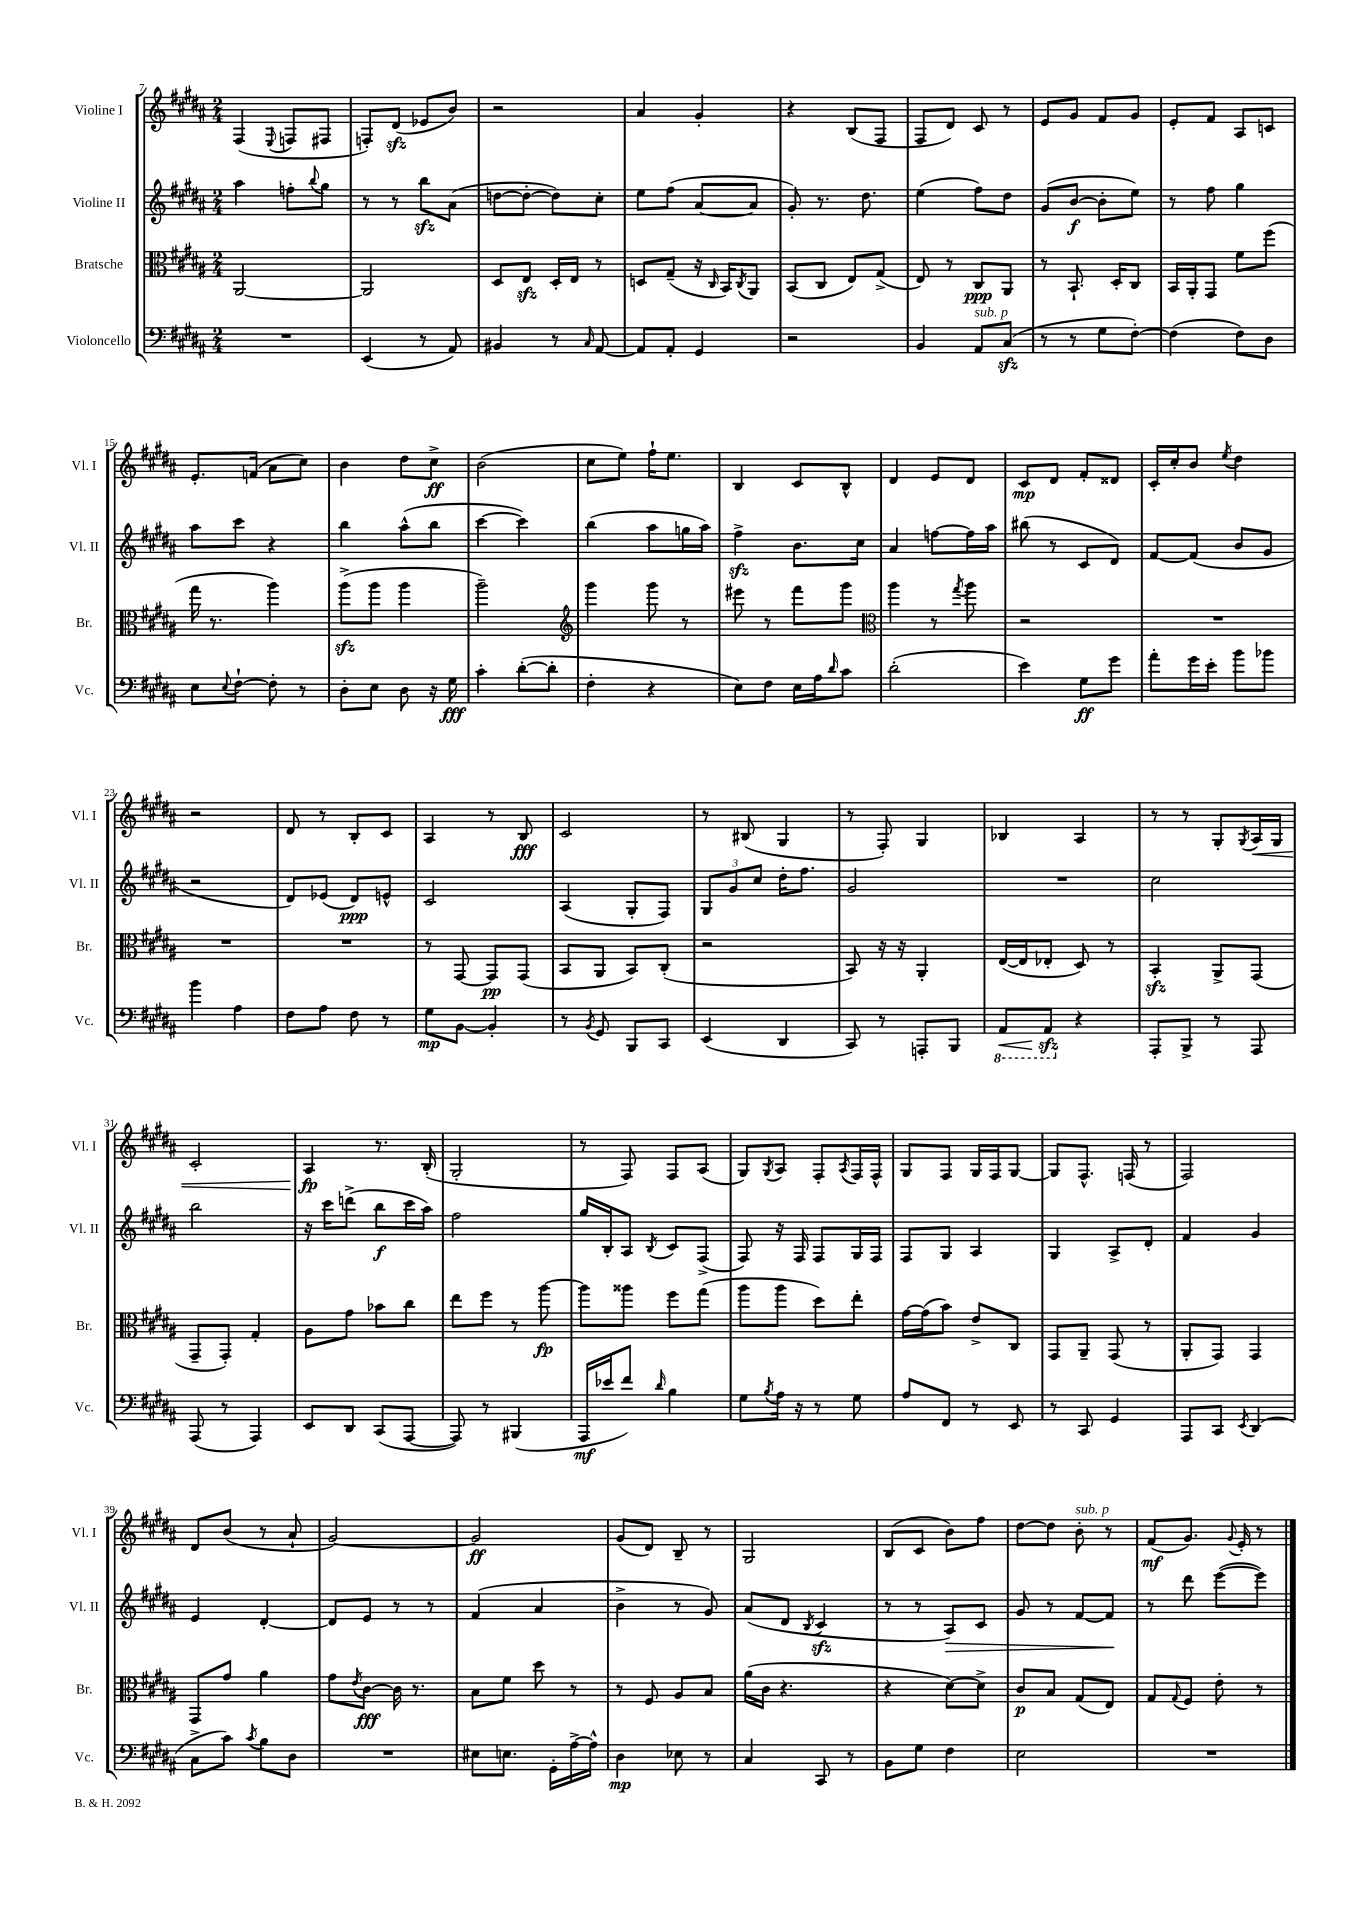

**kern	**kern	**kern	**kern
*staff4	*staff3	*staff2	*staff1
*clefF4	*clefC3	*clefG2	*clefG2
*k[f#c#g#d#a#]	*k[f#c#g#d#a#]	*k[f#c#g#d#a#]	*k[f#c#g#d#a#]
*M2/4	*M2/4	*M2/4	*M2/4
2r	[2AA#/	4aa#\	(4F#/
.	.	.	8qqE/
.	.	8ff'\L	8F/L
.	.	8qqbb/	.
.	.	8gg#\J	8F#/J
=	=	=	=
(4EE/	2AA#/]	8r	8F'/L)
.	.	8r	(8d#/J
8r	.	8bb\L	8e-/L
8AA#/)	.	(8a#\J	8b/J)
=	=	=	=
4BB#/	8D#/L	[8dd\L	2r
.	8E/J	8dd'\_J	.
8r	16D#'/LL	8dd\]L)	.
.	16E/JJ	.	.
16qqC#/	.	.	.
[8AA#/	8r	8cc#'\J	.
=	=	=	=
8AA#/]L	8D/L	8ee\L	4a#/
8AA#'/J	(8G#~/J	(8ff#\J	.
4GG#/	16r	[8a#/L	4g#'/
.	16qqC#/	.	.
.	16BB/LK)	.	.
.	8qC#/	.	.
.	8AA#/J	8a#/]J	.
=	=	=	=
2r	(8BB/L	8g#'/)	4r
.	8C#/J	8.r	.
.	8E/L)	.	(8B/L
.	.	8.dd#\	.
.	(8G#^/J	.	8F#/J
=	=	=	=
4BB/	8E/)	(4ee\	8F#/L
.	8r	.	8d#/J)
8AA#/L	8C#/L	8ff#\L)	8c#/
(8C#/J	8AA#/J	8dd#\J	8r
=	=	=	=
8r	8r	(8g#/L	8e/L
8r	8.BB`/	[8b/J	8g#/J
8G#\L	.	8b'\]L	8f#/L
.	16D#'/LK	.	.
[8F#'\J)	8C#/J	8ee\J)	8g#/J
=	=	=	=
(4F#\]	16BB/LL	8r	8e'/L
.	16AA#'/J	.	.
.	8GG#/J	8ff#\	8f#/J
8F#\L)	8f#\L	4gg#\	8A#/L
8D#\J	(8ff#\J	.	8c/J
=	=	=	=
8E\L	16gg#\	8aa#\L	8.e'/L
.	8.r	.	.
8qqE/	.	.	.
[8F#`\J	.	8ccc#\J	.
.	.	.	(16f/Jk
8F#'\]	4aa#\)	4r	8a#\L
8r	.	.	8cc#\J)
=	=	=	=
8D#'\L	(8aa#^\L	4bb\	4b\
8E\J	8aa#\J	.	.
8D#\	4aa#\	(8aa#^^\L	8dd#\L
16r	.	8bb\J	8cc#^\J
16G#\	.	.	.
=	=	=	=
4c#'\	2aa#~\)	[4ccc#\	(2b\
([8d#'\L	.	4ccc#\])	.
8d#'\]J	.	.	.
=	=	=	=
*	*clefG2	*	*
4F#'\	4ggg#\	(4bb\	8cc#\L
.	.	.	8ee\J)
4r	8ggg#\	8aa#\L	16ff#`\LK
.	.	.	8.ee\J
.	8r	16gg\L	.
.	.	16aa#\JJ)	.
=	=	=	=
8E\L)	8eee#\	4ff#^\	4B/
8F#\J	8r	.	.
16E\LL	8fff#\L	8.b\L	8c#/L
16A#\J	.	.	.
16qqd#/	.	.	.
8c#\J	8ggg#\J	.	8B^^/J
.	.	16cc#\Jk	.
=	=	=	=
*	*clefC3	*	*
(2d#'\	4aa#\	4a#/	4d#/
.	8r	[8ff\L	8e/L
.	8qgg#/	.	.
.	8aa#\	16ff\]L	8d#/J
.	.	16aa#\JJ	.
=	=	=	=
4e\)	2r	(8bb#\	8c#/L
.	.	8r	8d#/J
8G#\L	.	8c#/L	8f#'/L
8g#\J	.	8d#/J)	8d##/J
=	=	=	=
8a#'\L	2r	[8f#/L	16c#'/LL
.	.	.	16cc#'/J
16g#\L	.	(8f#/]J	8b/J
16e'\JJ	.	.	.
.	.	.	8qee/
8b\L	.	8b/L	4dd#\
8b-\J	.	8g#/J	.
=	=	=	=
4b\	2r	2r	2r
4A#\	.	.	.
=	=	=	=
8F#\L	2r	8d#/L)	8d#/
8A#\J	.	(8e-/J	8r
8F#\	.	8d#/L)	8B'/L
8r	.	8e^^/J	8c#/J
=	=	=	=
8G#\L	8r	2c#/	4A#/
[8BB\J	[8GG#/	.	.
4BB'/]	8GG#/]L	.	8r
.	(8GG#/J	.	8B/
=	=	=	=
8r	8BB/L	(4A#/	2c#/
8qBB/	.	.	.
8GG#/	8AA#/J	.	.
8BBB/L	8BB/L)	8G#'/L	.
8CC#/J	(8C#'/J	8F#/J)	.
=	=	=	=
(4EE/	2r	12G#/L	8r
.	.	12g#/	.
.	.	.	(8B#/
.	.	12cc#/J	.
4DD#/	.	16dd#'\LK	4G#/
.	.	8.ff#\J	.
=	=	=	=
8CC#/)	8BB/)	2g#/	8r
8r	16r	.	8F#'/)
.	16r	.	.
8AAA'/L	4AA#'/	.	4G#/
8BBB/J	.	.	.
=	=	=	=
8AAA#/L	([16E/LL	2r	4B-/
.	16E/]J	.	.
8AAA#/J	8E-'/J	.	.
4r	8D#/)	.	4A#/
.	8r	.	.
=	=	=	=
8AAA#'/L	4BB'/	2cc#\	8r
8BBB^/J	.	.	8r
8r	8AA#^/L	.	8G#'/L
.	.	.	8qG#/
8AAA#/	(8GG#/J	.	16A#/L
.	.	.	16G#/JJ
=	=	=	=
(8AAA#/	8GG#~/L	2bb\	2c#'/
8r	8GG#'/J)	.	.
4AAA#/)	4G#'/	.	.
=	=	=	=
8EE/L	8A#\L	16r	4A#/
.	.	16ccc#\LK	.
8DD#/J	8g#\J	(8ddd^\J	.
(8CC#/L	8b-\L	8bb\L	8.r
[8AAA#/J	8cc#\J	16ccc#\L	.
.	.	16aa#\JJ)	(16B'/
=	=	=	=
8AAA#/])	8ee\L	2ff#\	2G#'/
8r	8ff#\J	.	.
(4BBB#/	8r	.	.
.	[8aa#\	.	.
=	=	=	=
16AAA#/LL	8aa#\]L	16gg#/LL	8r
16e-/J	.	16B'/J	.
8f#/J)	8aa##\J	8A#/J	8F#/)
16qqd#/	.	8qB/	.
4B\	8ff#\L	8c#/L	8F#/L
.	(8gg#\J	(8F#^/J	(8A#/J
=	=	=	=
8G#\L	8aa#\L	8F#/)	8G#/L)
8qB/	.	.	8qG#/
16A#\Jk	8aa#\J	16r	8A#/J
16r	.	16F#/	.
8r	8dd#\L)	8F#/L	8F#'/L
.	.	.	8qA#/
8G#\	8ee'\J	16G#/L	16F#/L
.	.	16F#/JJ	16F#^^/JJ
=	=	=	=
8A#/L	[16g#\LL	8F#/L	8G#/L
.	(16g#\]J	.	.
8FF#/J	8b\J)	8G#/J	8F#/J
8r	8e^/L	4A#/	16G#/LL
.	.	.	16F#/J
8EE/	8C#/J	.	[8G#/J
=	=	=	=
8r	8GG#/L	4G#/	8G#/]L
8CC#/	8AA#~/J	.	8.F#^^/J
4GG#/	(8GG#/	8A#^/L	.
.	.	.	(16F/
.	8r	8d#'/J	8r
=	=	=	=
8AAA#/L	8AA#'/L	4f#/	2F#/)
8CC#/J	8GG#/J)	.	.
8qEE/	.	.	.
(4DD#/	4GG#/	4g#/	.
=	=	=	=
8C#^\L	8GG#/L	4e/	8d#/L
8c#\J)	8g#/J	.	(8b/J
8qc#/	.	.	.
8B\L	4a#\	[4d#'/	8r
8D#\J	.	.	8a#`/
=	=	=	=
2r	8g#\L	8d#/]L	[2g#/)
.	8qe/	.	.
.	[8c#\J	8e/J	.
.	16c#\]	8r	.
.	8.r	.	.
.	.	8r	.
=	=	=	=
8E#\L	8B\L	(4f#/	2g#/]
8.E\J	8f#\J	.	.
.	8dd#\	4a#/	.
16GG#'\LL	.	.	.
[16A#^\	8r	.	.
16A#^^\]JJ	.	.	.
=	=	=	=
4D#\	8r	4b^\	(8g#/L
.	8F#/	.	8d#/J)
8E-\	8A#/L	8r	8B~/
8r	8B/J	8g#/)	8r
=	=	=	=
4C#/	(16a#\LL	(8a#/L	2G#/
.	16c#\JJ	.	.
.	4.r	8d#/J	.
.	.	8qB/	.
8CC#/	.	4c#/	.
8r	.	.	.
=	=	=	=
8BB\L	4r	8r	(8B/L
8G#\J	.	8r	8c#/J
4F#\	[8d#\L)	8A#/L)	8b\L)
.	8d#^\]J	8c#/J	8ff#\J
=	=	=	=
2E\	8c#/L	8g#/	[8dd#\L
.	8B/J	8r	8dd#\]J
.	(8G#/L	[8f#/L	8b'\
.	8E/J)	8f#/]J	8r
=	=	=	=
2r	8G#/L	8r	(8f#/L
.	8qqG#/	.	.
.	8F#/J	8ddd#\	8.g#/J)
.	8e'\	([8eee\L	.
.	.	.	8qqg#/
.	.	.	16e'/
.	8r	8eee\]J)	8r
==	==	==	==
*-	*-	*-	*-
